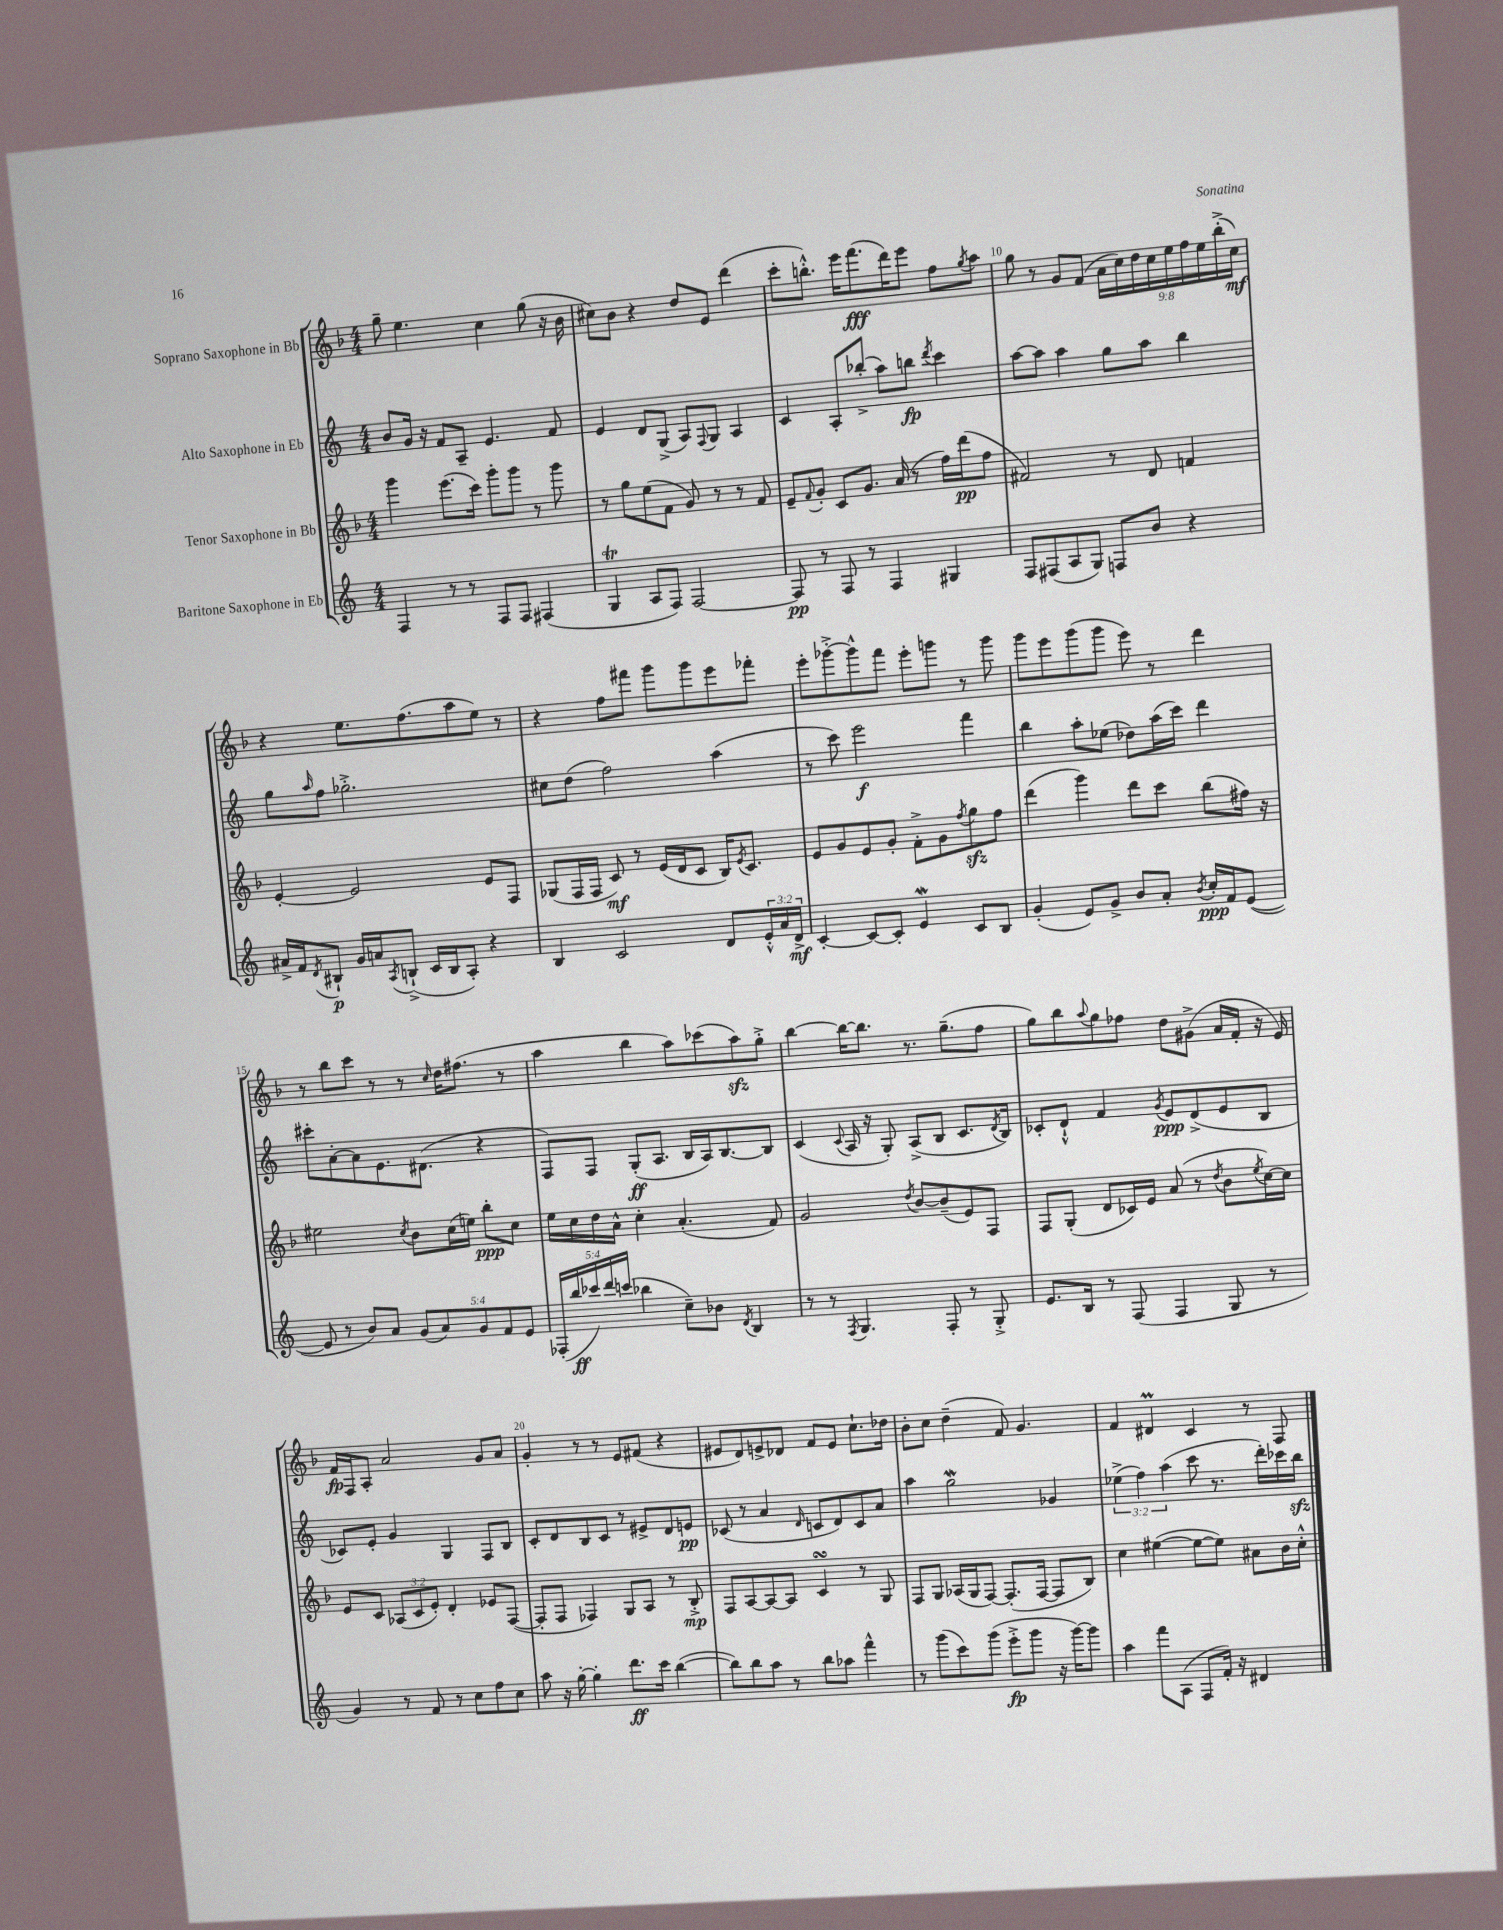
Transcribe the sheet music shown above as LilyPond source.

<<
\new StaffGroup <<
\new Staff = "s0" \with { instrumentName = "Soprano Saxophone in Bb" } {
    \clef treble \key f \major \numericTimeSignature \time 4/4 \override Staff.TupletNumber.text = #tuplet-number::calc-fraction-text
    g''8-- e''4. c''4 g''8( r16 bes'16 |
    cis''8) bes'8 r4 d''8 e'8 d'''4( |
    c'''8-. b''8.-.-^) e'''16 f'''8.\fff( d'''16) e'''8 f''8 \acciaccatura { g''8 } a''8 |
    g''8 r8 g'8 f'8( \tuplet 9/8 { a'16 c''16) d''16 c''16 e''16 f''16 e''16 bes''16-.->( c''16\mf) } |
    r4 e''8. f''8.( a''8 e''8) r8 |
    r4 f''8 fis'''8 g'''8 g'''8 e'''8 fes'''8-. |
    e'''8-. ges'''8~-.-> ges'''8-^ f'''8 e'''8-. g'''8 r8 g'''8 |
    g'''8 e'''8 g'''8( g'''8 e'''8) r8 d'''4 |
    r8 bes''8 c'''8 r8 r8 \grace { c''16 } d''16 fis''8.( r8 |
    a''4 bes''4 a''8) ces'''8( a''8\sfz) g''8-.-> |
    bes''4~ bes''16~ bes''8. r8. g''8.--( f''8 |
    g''8) bes''8 \appoggiatura { a''8 } g''8 fes''8 d''8 gis'8->( a'16 f'16-. r16 e'16) |
    f'16\fp f16 a8-. a'2 g'8 a'8 |
    g'4-. r8 r8 e'8 fis'8( r4 |
    eis'8 d'8) e'8-> des'8 f'8 e'8 c''8.-! des''16 |
    bes'8-. c''8 d''4--( f'8) g'4. |
    f'4 dis'4\prall c'4 r8 f8 \bar "|." |
}
\new Staff = "s1" \with { instrumentName = "Alto Saxophone in Eb" } {
    \clef treble \key c \major \numericTimeSignature \time 4/4 \override Staff.TupletNumber.text = #tuplet-number::calc-fraction-text
    b'8 g'16 r16 f'8 a8-- e'4. f'8 |
    e'4 d'8 g8->( a8) \appoggiatura { f8 } g8 a4 |
    c'4 a8-. bes''8-.->( a''8) b''8\fp \acciaccatura { d'''8 } c'''4 |
    a''8~ a''8 a''4 g''8 a''8 b''4 |
    g''8 \grace { a''16 } f''8 ges''2.-.-> |
    cis''8 d''8( f''2) a''4( |
    r8 c'''8) e'''2\f f'''4 |
    b''4 a''8-. ees''8( des''8) a''16( c'''16) d'''4 |
    cis'''8-. a'8~-. a'8 e'8. dis'8.( r4 |
    f8) f8 g8-.\ff( a8. b16 a16) b8.~ b8 |
    c'4( \appoggiatura { c'8 } a16 r16 g8-.) a8->( b8 c'8. \acciaccatura { d'8 } b16) |
    ces'8-. d'8-!-^ f'4 \acciaccatura { g'8 } e'8\ppp d'8->( e'8 b8 |
    ces'8) e'8-. g'4 g4 f8 b8 |
    c'8-. d'8 b8 c'8 r8 eis'8-> d'8 e'8\pp |
    ces'8( r8 a'4 \grace { d'16 } c'8 d'8) c'8 a'8 |
    a''4 g''2\mordent ges'4 |
    \tuplet 3/2 { ees''4->( f''4) a''4( } c'''8 r8. d'''16-.) ces'''16 b''16\sfz \bar "|." |
}
\new Staff = "s2" \with { instrumentName = "Tenor Saxophone in Bb" } {
    \clef treble \key f \major \numericTimeSignature \time 4/4 \override Staff.TupletNumber.text = #tuplet-number::calc-fraction-text
    g'''4 e'''8.( c'''16) g'''8-. g'''8 r8 g'''8 |
    r8 g''8 e''8( f'8 g'8) r8 r8 f'8 |
    e'8-- \appoggiatura { f'8 } g'8-. c'8 g'8. a'16( r8 f''16) d'''16\pp( f''8 |
    fis'2) r8 d'8 f'4 |
    e'4~-. e'2 e'8 f8 |
    ges8( f16 f16 c'8\mf) r8 e'16( d'16 c'8 bes16) \acciaccatura { e'8 } c'8. |
    e'8 g'8 e'8 g'8-. f'8-.-> g'8 \acciaccatura { f''8 } g''8\sfz f''8 |
    d'''4( g'''4) d'''8 c'''8 bes''8( fis''16) r16 |
    eis''2 \acciaccatura { c''8 } bes'8 c''16( e''16) bes''8-.\ppp c''8 |
    e''16 c''16 d''16 a'16-^ c''4-. a'4.-.( f'8) |
    g'2 \acciaccatura { d''8 } bes'8~ bes'8--( e'8) f8 |
    f8 g8-.( d'8 ces'16) e'16 a'8( r8 \acciaccatura { d''8 } bes'8 \acciaccatura { e''8 } c''16~) c''16 |
    e'8 c'8 \tuplet 3/2 { aes8( c'8 e'8-.) } d'4-. ees'8 f8~( |
    f8-. f8 fes4) g8 a8 r8 bes8-.->\mp |
    f8 a8~ a8~ a8 c'4\turn r8 g8 |
    f8 g8 aes16( g16 f8~) f8.-.( f16~ f8 bes8) |
    c''4 eis''4~( eis''8~ eis''8) ais'8 bes'16 c''16-.-^ \bar "|." |
}
\new Staff = "s3" \with { instrumentName = "Baritone Saxophone in Eb" } {
    \clef treble \key c \major \numericTimeSignature \time 4/4 \override Staff.TupletNumber.text = #tuplet-number::calc-fraction-text
    f4 r8 r8 f8 f8 fis4( |
    g4\trill a8 f8) f2~ |
    f8\pp r8 f8 r8 f4 gis4 |
    f8 fis8( a8 g8) f8 b'8 r4 |
    ais'16-> f'16 \acciaccatura { d'8 } bis8-!\p g'16 a'16 \acciaccatura { a8 } b8-!->( c'16 b16 a8-.) r4 |
    b4 c'2 d'8 \tuplet 3/2 { e'16-.-^ a'16 d'16->\mf } |
    c'4~-. c'8~ c'8-. e'4\mordent c'8 b8 |
    g'4-.( e'8) g'8-> b'8 a'8-. \acciaccatura { b'8 } c''16-.\ppp f'16 e'8~( |
    e'8 r8 b'8) a'8 \tuplet 5/4 { g'8( a'8) g'8 f'8 e'8 } |
    \tuplet 5/4 { fes16-.( b''16\ff ces'''16) d'''16 c'''16( } bes''4 c''8--) bes'8 \acciaccatura { d'8 } b4 |
    r8 r8 \acciaccatura { f8 } g4. f8-. r8 g8-.-> |
    e'8. b16 r8 f8( f4 g8 r8 |
    g'4) r8 f'8 r8 c''8 f''8 c''8 |
    a''8 r16 g''16~-. g''4-. d'''8.\ff c'''16 b''4~( |
    b''8) b''8 a''8 r8 b''8 aes''8 f'''4-^ |
    r8 g'''8( c'''8) g'''8( e'''8-.->\fp g'''8 r16 g'''16~) g'''8 |
    a''4 f'''8 a8( f8 f'16-.) r16 dis'4 \bar "|." |
}
>>
>>
\layout { \context { \Score currentBarNumber = #7 \override BarNumber.break-visibility = ##(#f #t #t) barNumberVisibility = #(every-nth-bar-number-visible 5) } }
